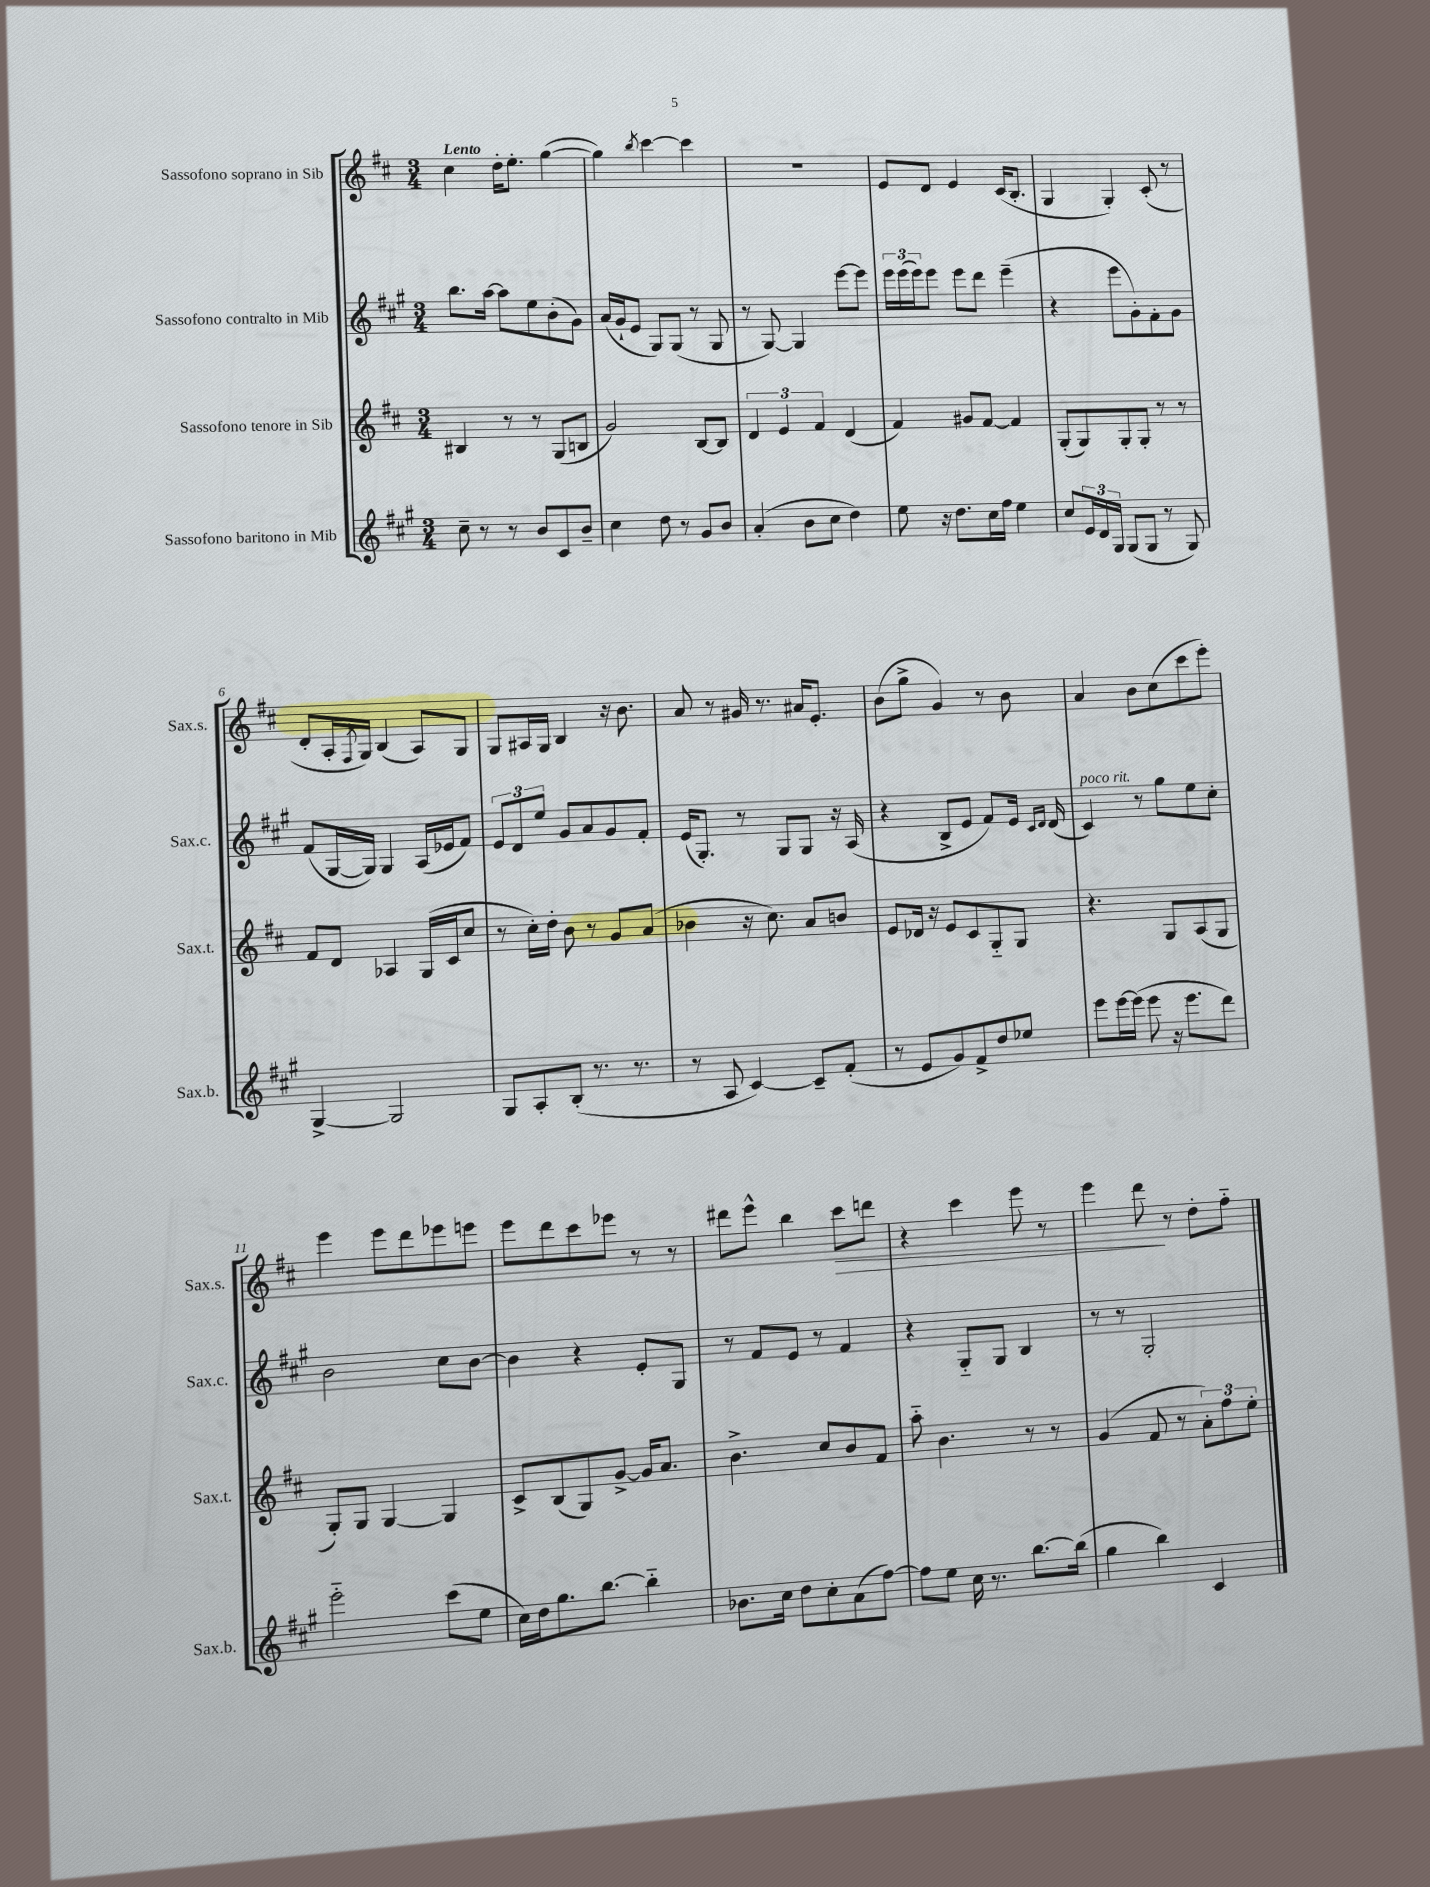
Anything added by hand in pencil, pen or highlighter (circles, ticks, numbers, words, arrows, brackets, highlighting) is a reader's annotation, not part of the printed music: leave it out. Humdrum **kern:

**kern	**kern	**kern	**kern	**dynam
*part4	*part3	*part2	*part1	*part1
*staff4	*staff3	*staff2	*staff1	*staff1
*I"Sassofono baritono in Mib	*I"Sassofono tenore in Sib	*I"Sassofono contralto in Mib	*I"Sassofono soprano in Sib	*
*I'Sax.b.	*I'Sax.t.	*I'Sax.c.	*I'Sax.s.	*
*clefG2	*clefG2	*clefG2	*clefG2	*
*k[f#c#g#]	*k[f#c#]	*k[f#c#g#]	*k[f#c#]	*
*M3/4	*M3/4	*M3/4	*M3/4	*
=1	=1	=1	=1	=1
!	!	!	!LO:TX:a:B:t=Lento	!
8cc#~\	4B#X/	8.bb\L	4cc#\	.
8r	.	.	.	.
.	.	[16aa\Jk	.	.
8r	8r	8aa\L]	16dd'\KL	.
.	.	.	8.ee'\J	.
8b/L	8r	8ee\	.	.
8c#/	(8G/L	(8b'\	([4gg\	.
8b~/J	8Bn/J	8g#\J)	.	.
=2	=2	=2	=2	=2
4cc#\	2g/)	(16a/LL	4gg\])	.
.	.	16g#`/J	.	.
.	.	8e/J	.	.
.	.	.	8qbb/	.
8dd\	.	8G#/L)	[4ccc#\	.
8r	.	(8G#/J	.	.
8g#/L	[8B/L	8r	4ccc#\]	.
8b/J	8B/J]	8G#/	.	.
=3	=3	=3	=3	=3
(4a'/	6d/	8r	2.r	.
.	.	[8G#/)	.	.
.	6e/	.	.	.
8b\L	.	4G#/]	.	.
.	6f#/	.	.	.
8cc#\J	.	.	.	.
4dd\)	(4d/	[8eee\L	.	.
.	.	8eee\J]	.	.
=4	=4	=4	=4	=4
8ee\	4f#/)	24eee\LL	8e/L	.
.	.	(24eee\	.	.
.	.	24eee\J)	.	.
16r	.	8eee\J	8d/J	.
8.dd\L	.	.	.	.
.	8g#X/L	8eee\L	4e/	.
16cc#\L	[8f#/J	8ddd\J	.	.
16ff#\JJ	.	.	.	.
4ee\	4f#/]	(4eee~\	(16c#/KL	.
.	.	.	8.B'/J	.
=5	=5	=5	=5	=5
8cc#/L	(8G'/L	4r	4G/	.
24e/L	8G/)	.	.	.
24d/	.	.	.	.
24G#/JJ	.	.	.	.
(8G#/L	8G'/	8eee\L	4G'/)	.
8G#/J	8G'/J	8g#'\)	.	.
8r	8r	8f#'\	(8c#'/	.
8G#/)	8r	8g#\J	8r	.
!!LO:LB:g=z
=6	=6	=6	=6	=6
[4G#^/	8f#/L	(8f#/L	8d'/L	.
.	8d/J	[16G#/L	16A'/L	.
.	.	.	8qF#/	.
.	.	16G#/JJ])	16G/JJ)	.
2G#/]	4A-X/	4G#/	(4B/	.
.	(16G/LL	(16A/LL	8A/L)	.
.	16c#/J	16e-X/J	.	.
.	8cc#/J	8f#/J)	8G/J	.
=7	=7	=7	=7	=7
8G#/L	8r	12e/L	8G/L	.
.	.	12d/	.	.
8A'/	16cc#'\LL)	.	16A#X/L	.
.	.	12ee/J	.	.
.	16dd'\JJ	.	16G/JJ	.
(8B'/J	8b\	8g#/L	4B/	.
8.r	8r	8a/	.	.
.	8g/L	8g#/	16r	.
8.r	.	.	8.b\	.
.	(8a/J	8f#'/J	.	.
=8	=8	=8	=8	=8
8r	4b-X\	(16e/KL	8a/	.
.	.	8.G#'/J)	.	.
8A/	.	.	8r	.
[4c#/)	16r	8r	16g#X/	.
.	8.cc#\)	.	8.r	.
.	.	8G#/L	.	.
8c#~/L]	8a/L	8G#/J	16a#X/KL	.
.	.	.	8.e'/J	.
(8f#'/J	8bn/J	16r	.	.
.	.	(16A/	.	.
=9	=9	=9	=9	=9
8r	8e/L	4r	(8b\L	.
8e/L	16d-X/Jk	.	8gg^\J	.
.	16r	.	.	.
8g#/)	8e/L	8B^/L	4g/)	.
8f#^/	8c#/	8e/J	.	.
8dd/	8G/	8f#/L)	8r	.
8ee-X/J	8G/J	16e/Jk	8b\	.
.	.	16qqc#/LL	.	.
.	.	16qqd/JJ	.	.
.	.	(16d/	.	.
=10	=10	=10	=10	=10
!	!	!LO:TX:a:i:t=poco rit.	!	!
8eee\L	4.r	4c#/)	4a/	.
[16eee\L	.	.	.	.
(16eee\JJ]	.	.	.	.
8eee\	.	8r	8b\L	.
16r	8G/L	8gg#\L	(8cc#\	.
8.eee\L	.	.	.	.
.	(8A/	8ee\	8ccc#\	.
8ddd\J)	8G/J	8cc#'\J	8eee'\J)	.
!!LO:LB:g=z
=11	=11	=11	=11	=11
2eee\	8G'/L)	2b\	4eee\	.
.	8G/J	.	.	.
.	[4G/	.	8eee\L	.
.	.	.	8ddd\	.
(8ccc#\L	4G/]	8cc#\L	8eee-X\	.
8ee\J	.	[8b\J	8eeen\J	.
=12	=12	=12	=12	=12
16cc#\LL)	8c#^/L	4b\]	8eee\L	.
16dd\J	.	.	.	.
8.gg#\	(8B/	.	8ddd\	.
.	8G/)	4r	8ccc#\	.
[8.bb\J	.	.	.	.
.	[8g^/J	.	8eee-X\J	.
4bb\]	16g/KL]	8e'/L	8r	.
.	8.a/J	.	.	.
.	.	8G#/J	8r	.
=13	=13	=13	=13	=13
8.b-X\L	4.b^\	8r	8ddd#X\L	.
.	.	8f#/L	8eee^^\J	.
16cc#\Jk	.	.	.	.
8dd\L	.	8e/J	4bb\	.
8cc#'\	8cc#/L	8r	.	.
!	!	!	!	!LO:HP:b
(8a\	8b/	4f#/	8ccc#\L	>
[8ff#\J)	8f#/J	.	8dddn\J	.
=14	=14	=14	=14	=14
8ff#\L]	8aa\	4r	4r	.
8ee\J	4.b\	.	.	.
16cc#\	.	8G#/L	4ccc#\	.
8.r	.	.	.	.
.	.	8G#/J	.	.
[8.bb\L	8r	4B/	8eee\	.
.	8r	.	8r	.
(16bb\Jk]	.	.	.	.
=15	=15	=15	=15	=15
4gg#\	(4g/	8r	4eee\	.
.	.	8r	.	.
4bb\)	8f#/	2G#'/	8ddd\	.
.	8r	.	8r	]
4c#/	12a'\L)	.	8dd'\L	.
.	12ff#\	.	.	.
.	.	.	8ff#\J	.
.	12ee'\J	.	.	.
==	==	==	==	==
*-	*-	*-	*-	*-
